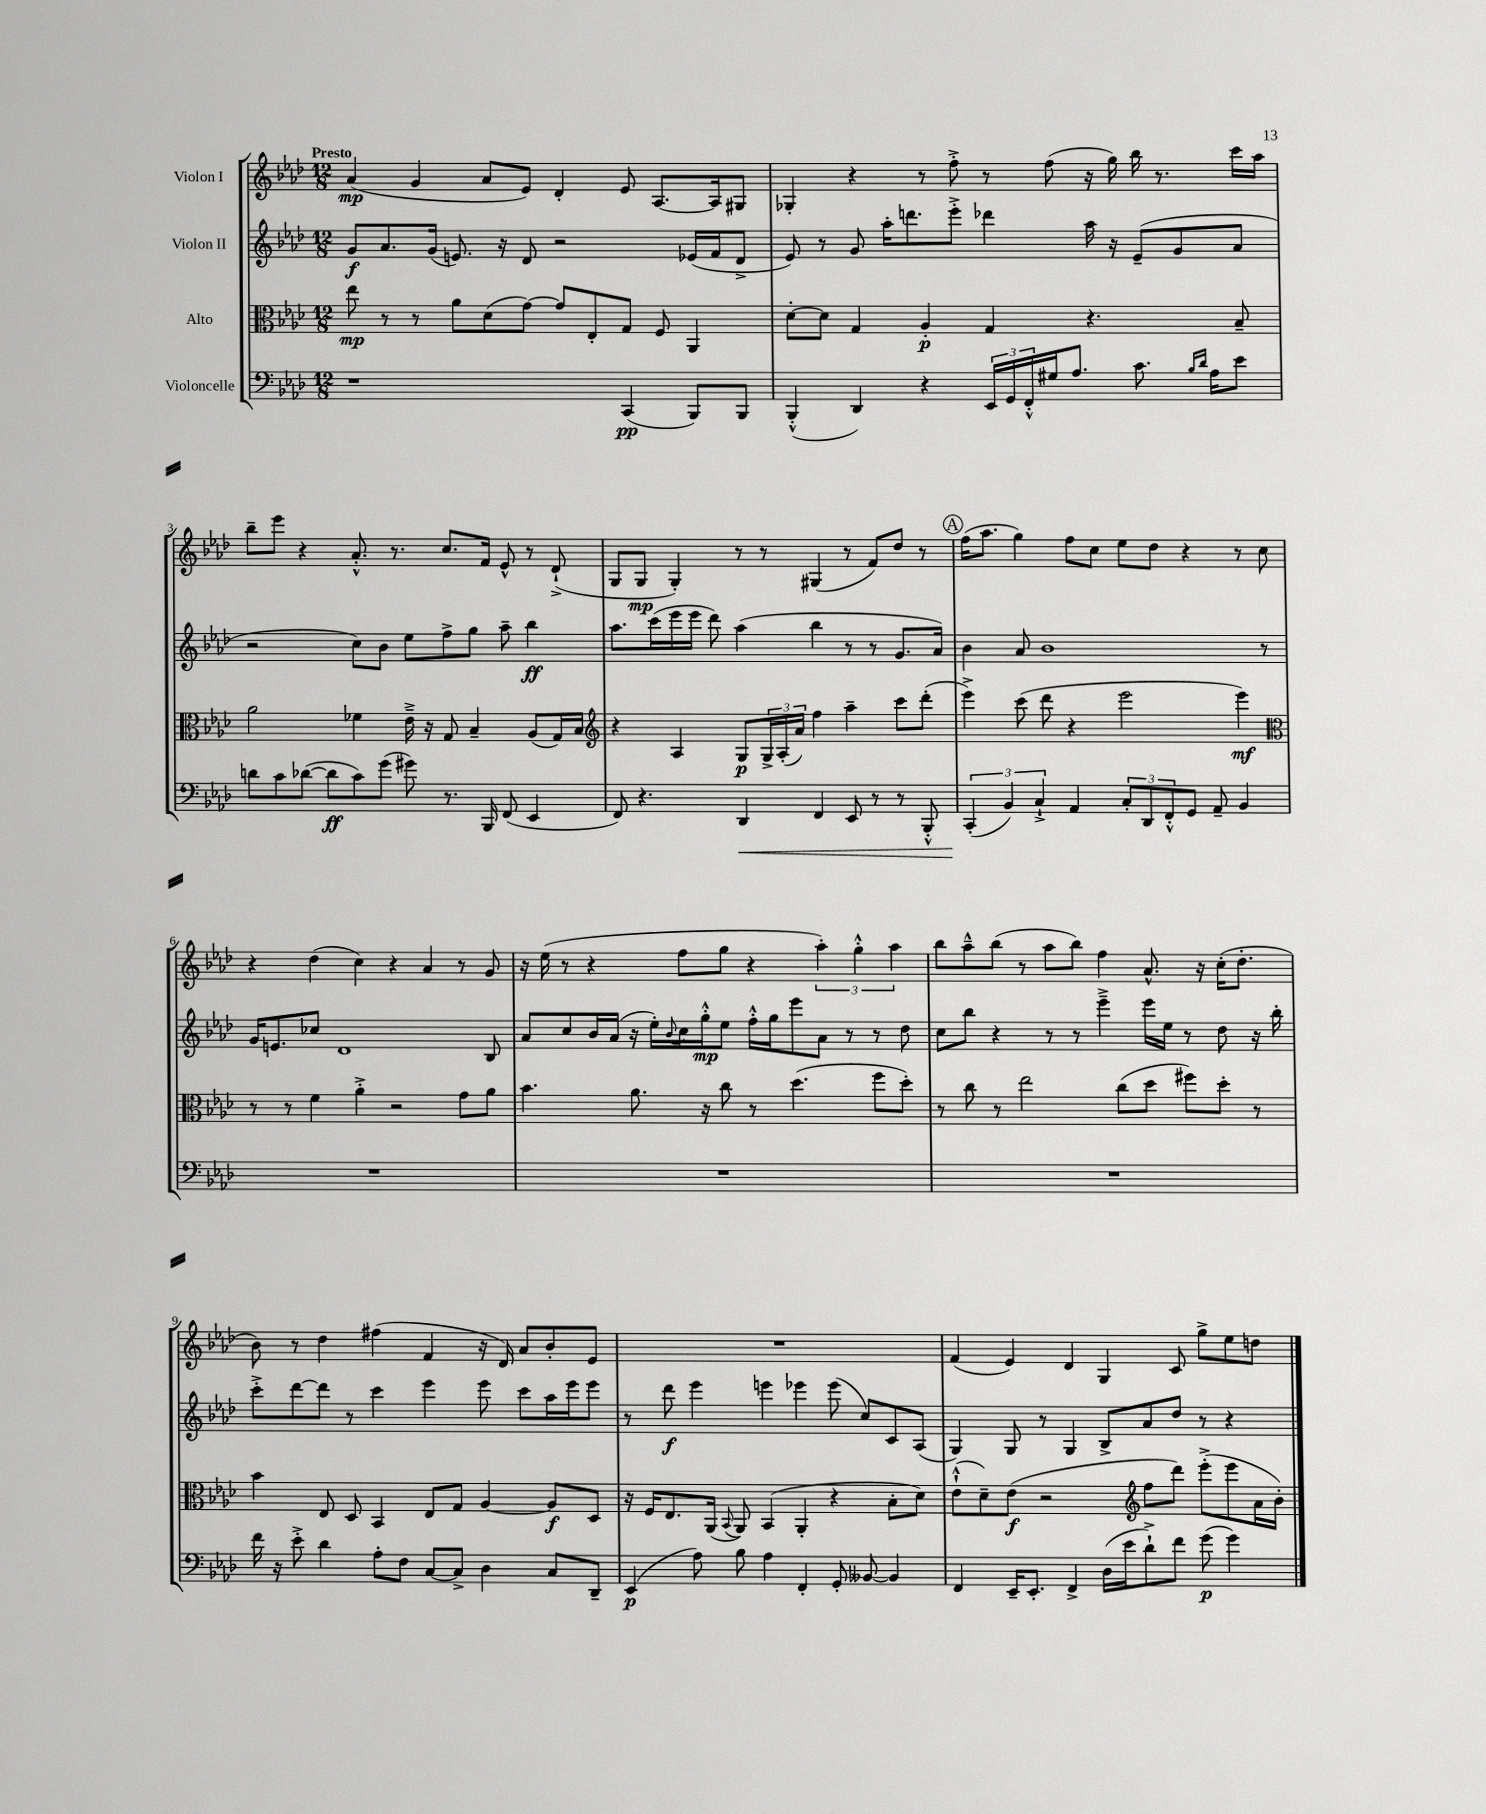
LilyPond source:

<<
\new StaffGroup <<
\new Staff = "s0" \with { instrumentName = "Violon I" } {
    \clef treble \key aes \major \numericTimeSignature \time 12/8 \tempo "Presto"
    aes'4\mp( g'4 aes'8 ees'8) des'4-. ees'8 aes8.~ aes16 gis8 |
    ges4-. r4 r8 f''8-.-> r8 f''8( r16 g''16) bes''16 r8. c'''16 aes''16 |
    bes''8-- ees'''8 r4 aes'8.-.-^ r8. c''8. f'16 ees'8-^ r8 des'8-!->( |
    g8 g8\mp g4-.) r8 r8 gis4( r8 f'8) des''8 r8 |
    \mark \markup { \circle "A" } f''16( aes''8. g''4) f''8 c''8 ees''8 des''8 r4 r8 c''8 |
    r4 des''4( c''4) r4 aes'4 r8 g'8 |
    r16 ees''16( r8 r4 f''8 g''8 r4 \tuplet 3/2 { aes''4-.) g''4-.-^ aes''4 } |
    bes''8 aes''8---^ bes''8( r8 aes''8 bes''8) f''4 aes'8.-^ r16 c''16-.( des''8.-. |
    bes'8) r8 des''4 fis''4( f'4 r16 des'16) aes'8 bes'8-. ees'8 |
    R1. |
    f'4( ees'4) des'4 g4 c'8 g''8-> ees''8 d''8 \bar "|." |
}
\new Staff = "s1" \with { instrumentName = "Violon II" } {
    \clef treble \key aes \major \numericTimeSignature \time 12/8
    g'8\f aes'8. g'16( e'8.) r16 des'8 r2 ees'16( f'16 des'8-> |
    ees'8) r8 g'8 aes''16-. d'''8. ees'''8-.-> des'''4 aes''16 r16 ees'8--( g'8 aes'8 |
    r2 c''8) bes'8 ees''8 f''8-> g''8 aes''8-- bes''4\ff |
    aes''8. c'''16( ees'''16 ees'''16 des'''8) aes''4( bes''4 r8 r8 g'8. aes'16) |
    \mark \markup { \circle "A" } bes'4 aes'8 bes'1 r8 |
    g'16 e'8. ces''8 des'1 bes8 |
    aes'8 c''8 bes'16 aes'16( r16 ees''16-.) \appoggiatura { bes'8 } c''16 g''16-.-^\mp ees''8 f''16-.-^ g''16 ees'''8 aes'8 r8 r8 des''8 |
    c''8 bes''8 r4 r8 r8 ees'''4---> ees'''16 ees''16 r8 des''8 r16 bes''16-. |
    c'''8-.-> des'''8~ des'''8 r8 c'''4 ees'''4 ees'''8 c'''8 aes''16 ees'''16 ees'''8 |
    r8 des'''8\f ees'''4 e'''4 ees'''4 ees'''8( c''8) c'8 aes8( |
    g4) g8 r8 g4 bes8-> aes'8 des''8 r8 r4 \bar "|." |
}
\new Staff = "s2" \with { instrumentName = "Alto" } {
    \clef alto \key aes \major \numericTimeSignature \time 12/8
    ees''8\mp r8 r8 aes'8 des'8( g'8~) g'8 ees8-. g8 f8 aes,4 |
    des'8~-. des'8 g4 aes4-.\p g4 r4. bes8-- |
    aes'2 fes'4 ees'16---> r16 g8 bes4-- aes8( g16) bes16 |
    \clef treble r4 aes4 g8\p \tuplet 3/2 { g16-> aes16-.( aes'16) } f''4 aes''4-- c'''8 des'''8-.( |
    \mark \markup { \circle "A" } ees'''4->) c'''8( des'''8 r4 ees'''2 ees'''4\mf) |
    \clef alto r8 r8 f'4 aes'4-.-> r2 g'8 aes'8 |
    bes'4. aes'8. r16 c''8 r8 des''4.( f''8 des''8-.) |
    r8 c''8 r8 ees''2 c''8( des''8 fis''8) des''8-. r8 |
    bes'4 ees8 des8 bes,4 ees8 g8 aes4~ aes8\f des8 |
    r16 f16 ees8. aes,16( \appoggiatura { bes,8 } aes,8) bes,4( aes,4-. r4 bes8-. des'8) |
    ees'8-!-^( des'8--) ees'8\f( r2 \clef treble f''8 des'''8) ees'''8-.->( ees'''8 aes'16 bes'16-.) \bar "|." |
}
\new Staff = "s3" \with { instrumentName = "Violoncelle" } {
    \clef bass \key aes \major \numericTimeSignature \time 12/8
    r1 c,4\pp( bes,,8) bes,,8 |
    bes,,4-.-^( des,4) r4 \tuplet 3/2 { ees,16 g,16 f,16-.-^ } gis16 aes8. c'8. \grace { bes16 des'16 } aes16 ees'8 |
    d'8 c'8 des'8~( des'8\ff c'8) g'8( gis'8) r8. bes,,16 f,8( ees,4 |
    f,8) r4. des,4\< f,4 ees,8 r8 r8 bes,,8-.-^ |
    \mark \markup { \circle "A" } \tuplet 3/2 { c,4-.\!( bes,4) c4-!-> } aes,4 \tuplet 3/2 { c8-. des,8 f,8-.-^ } g,8 aes,8-- bes,4 |
    R1. |
    R1. |
    R1. |
    f'16 r16 ees'8-.-> des'4 aes8-. f8 c8~ c8-> des4 c8 des,8-- |
    ees,4\p( aes8) bes8 aes4 f,4-. g,8-. beses,8~ beses,4 |
    f,4 ees,16-- ees,8.-. f,4-> des16( ees'16 des'8-!->) f'8 g'8\p( g'4) \bar "|." |
}
>>
>>
